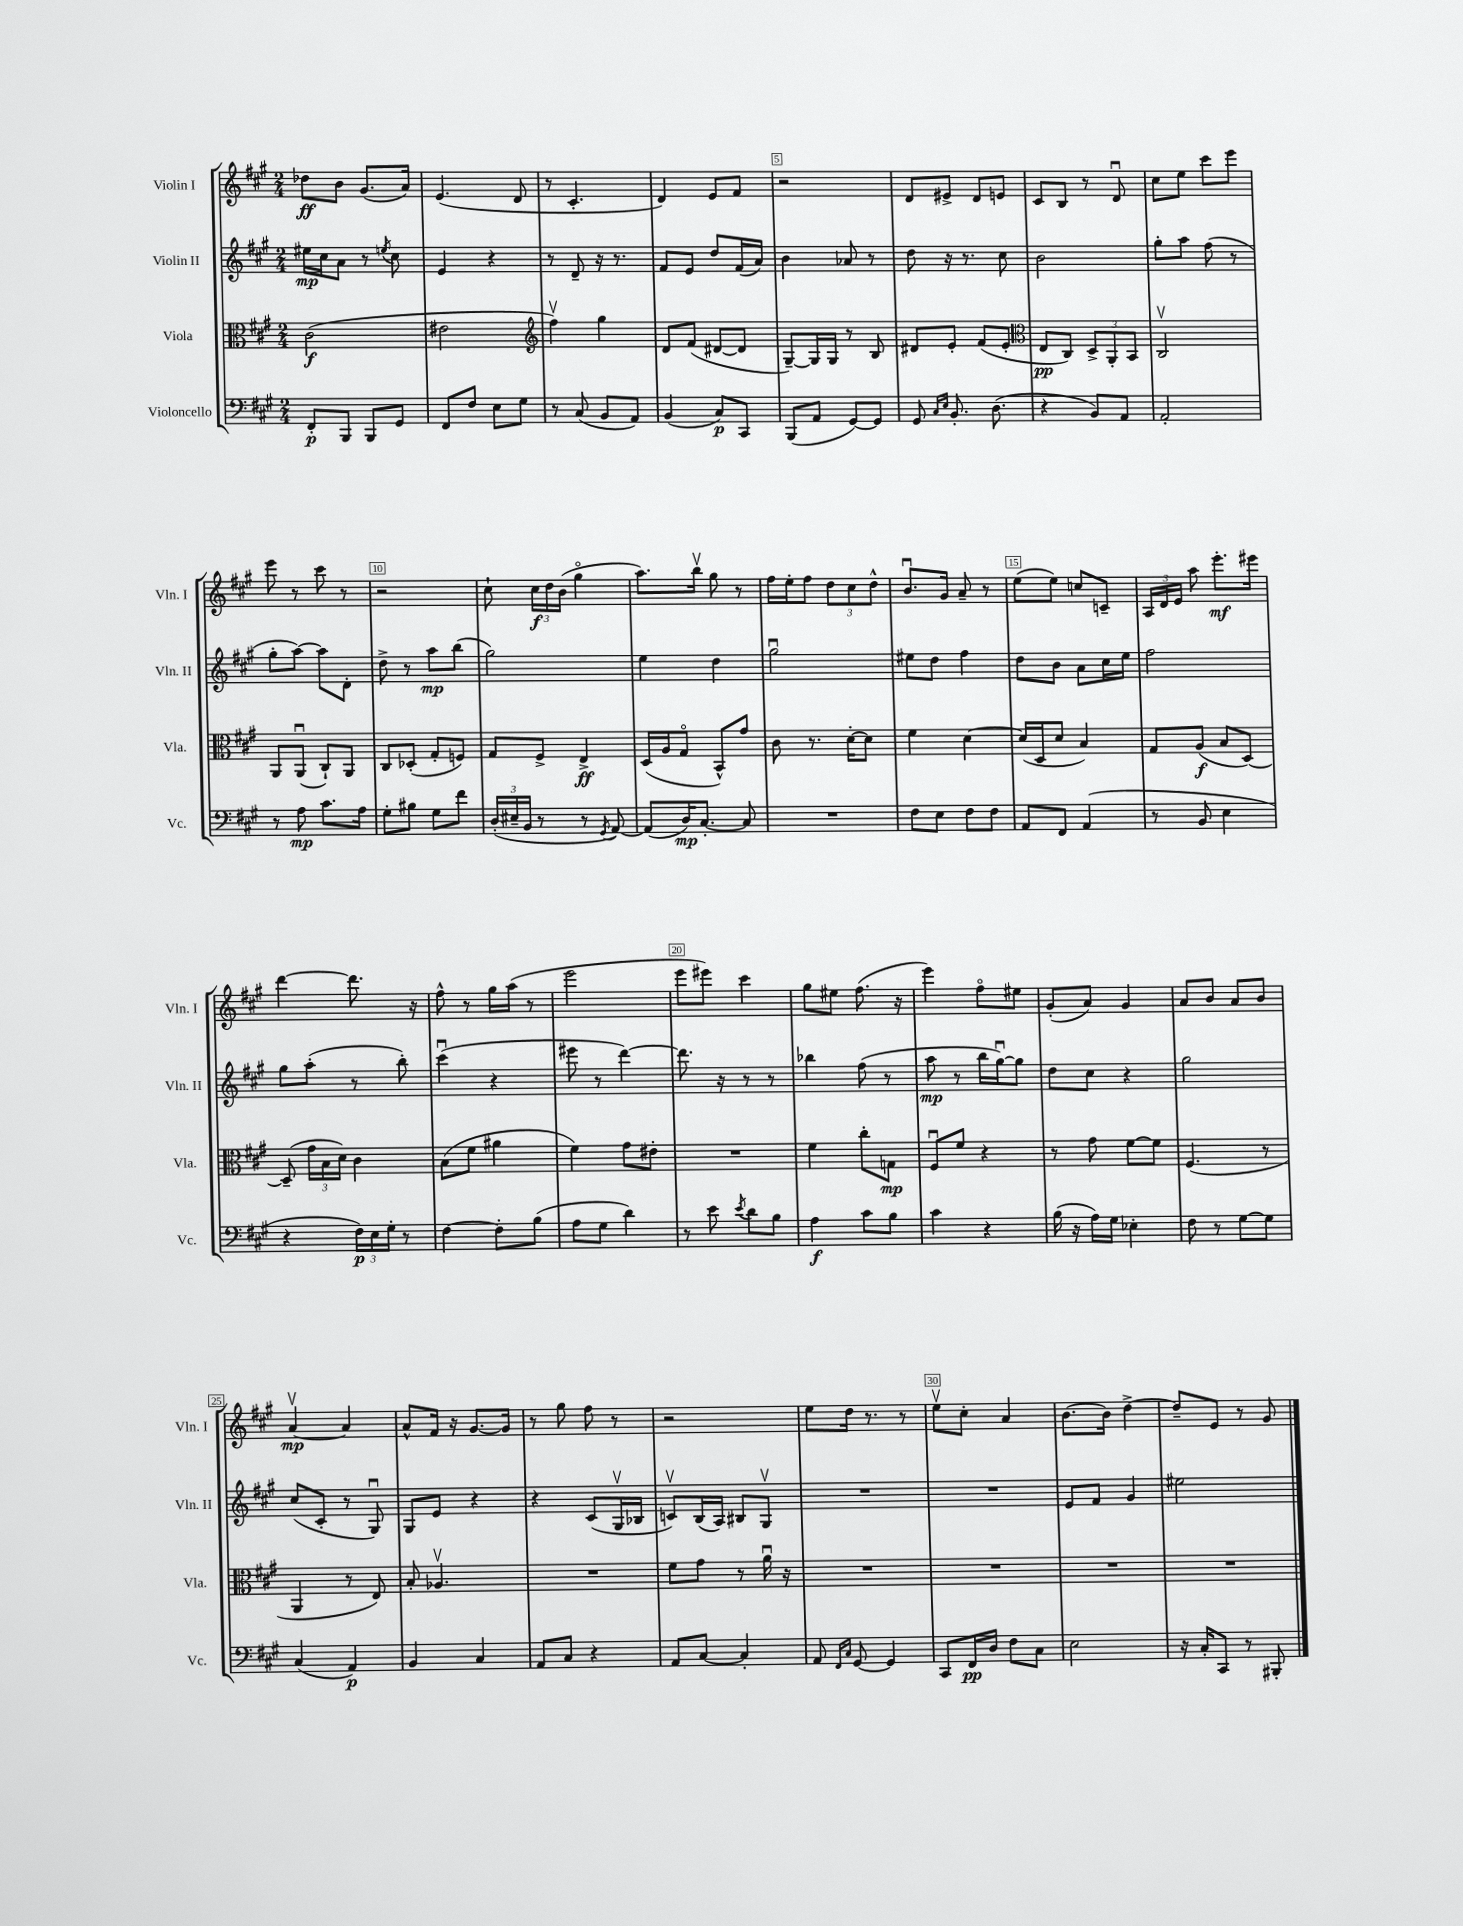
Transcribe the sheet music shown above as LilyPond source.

<<
\new StaffGroup <<
\new Staff = "s0" \with { instrumentName = "Violin I" shortInstrumentName = "Vln. I" } {
    \clef treble \key a \major \numericTimeSignature \time 2/4
    \autoBeamOff des''8[\ff b'8] gis'8.[( a'16]) |
    e'4.( d'8 |
    r8 cis'4.-. |
    d'4) e'8[ fis'8] |
    r2 |
    d'8[ eis'8]-> d'8[ e'8] |
    cis'8[ b8] r8 d'8\downbow |
    cis''8[ e''8] cis'''8[ e'''8] |
    e'''8 r8 cis'''8 r8 |
    r2 |
    cis''8-! \tuplet 3/2 { cis''16[\f d''16 b'16]( } gis''4\flageolet |
    a''8.[) b''16]\upbow gis''8 r8 |
    fis''16[ e''16-. fis''8] \tuplet 3/2 { d''8[ cis''8 d''8]-^ } |
    b'8.[\downbow gis'16] a'8-- r8 |
    e''8[( e''8]) c''8[ c'8]-- |
    \tuplet 3/2 { a16[ d'16 e'16] } a''8 e'''8.[-.\mf eis'''16] |
    d'''4~ d'''8. r16 |
    fis''8-^ r8 gis''16[ a''16]( r8 |
    e'''2 |
    e'''8[ eis'''8]) cis'''4 |
    gis''8[ eis''8] fis''8.( r16 |
    e'''4) fis''8[\flageolet eis''8] |
    gis'8[-.( a'8]) gis'4 |
    a'8[ b'8] a'8[ b'8] |
    a'4~\upbow\mp a'4 |
    a'8[-^ fis'16] r16 gis'8.[~ gis'16] |
    r8 gis''8 fis''8 r8 |
    r2 |
    e''8[ d''16] r8. r8 |
    e''8[\upbow cis''8]-. a'4 |
    b'8.[~ b'16] d''4~-> |
    d''8[-- e'8] r8 gis'8 \bar "|." |
}
\new Staff = "s1" \with { instrumentName = "Violin II" shortInstrumentName = "Vln. II" } {
    \clef treble \key a \major \numericTimeSignature \time 2/4
    \autoBeamOff eis''16[\mp cis''16 a'8] r8 \acciaccatura { e''8 } cis''8 |
    e'4 r4 |
    r8 d'8-- r16 r8. |
    fis'8[ e'8] d''8[ fis'16( a'16]) |
    b'4 aes'8 r8 |
    d''8 r16 r8. cis''8 |
    b'2 |
    gis''8[-. a''8] fis''8( r8 |
    gis''8[-. a''8]~) a''8[ d'8]-. |
    d''8-> r8 a''8[\mp b''8]( |
    gis''2) |
    e''4 d''4 |
    gis''2\downbow |
    eis''8[ d''8] fis''4 |
    d''8[ b'8] a'8[ cis''16 e''16] |
    fis''2 |
    gis''8[ a''8]-.( r8 b''8-.) |
    cis'''4\downbow( r4 |
    eis'''8 r8 d'''4~) |
    d'''8. r16 r8 r8 |
    bes''4 fis''8( r8 |
    a''8\mp r8 b''16[ gis''16~\downbow) gis''8] |
    d''8[ cis''8] r4 |
    gis''2 |
    cis''8[( cis'8]-. r8 gis8\downbow) |
    gis8[ e'8] r4 |
    r4 cis'8[( gis16\upbow bes16] |
    c'8[\upbow) b16( a16]) bis8[ gis8]\upbow |
    R2 |
    R2 |
    e'8[ fis'8] gis'4 |
    eis''2 \bar "|." |
}
\new Staff = "s2" \with { instrumentName = "Viola" shortInstrumentName = "Vla." } {
    \clef alto \key a \major \numericTimeSignature \time 2/4
    \autoBeamOff cis'2\f( |
    eis'2 |
    \clef treble fis''4\upbow) gis''4 |
    d'8[ fis'8]( dis'8[~ dis'8] |
    gis8[~--) gis16 gis16] r8 b8 |
    dis'8[ e'8]-. fis'8[( e'8]-. |
    \clef alto e8[\pp cis8]) \tuplet 3/2 { d8[-> a,8-. b,8] } |
    cis2\upbow |
    a,8[ a,8]\downbow( cis8[-!) a,8] |
    cis8[ des8]-.( gis8[-. f8]) |
    gis8[ fis8]-> e4->\ff |
    d16[( a16 gis8]\flageolet b,8[-^) gis'8] |
    cis'8 r8. d'16[~-. d'8] |
    fis'4 d'4~ |
    d'16[( d16 d'8] b4) |
    gis8[ a8]\f( b8[ d8]~) |
    d8--( \tuplet 3/2 { gis'16[ b16 d'16]) } cis'4 |
    b8[( fis'8] ais'4 |
    fis'4) gis'8[ eis'8]-. |
    R2 |
    fis'4 cis''8[-. g8]\mp |
    fis8[\downbow fis'8] r4 |
    r8 gis'8 fis'8[~ fis'8] |
    fis4.( r8 |
    a,4 r8 e8) |
    b8-. aes4.\upbow |
    R2 |
    fis'8[ gis'8] r8 a'16\downbow r16 |
    R2 |
    R2 |
    R2 |
    R2 \bar "|." |
}
\new Staff = "s3" \with { instrumentName = "Violoncello" shortInstrumentName = "Vc." } {
    \clef bass \key a \major \numericTimeSignature \time 2/4
    \autoBeamOff fis,8[-.\p b,,8] b,,8[ gis,8] |
    fis,8[ fis8] e8[ gis8] |
    r8 cis8( b,8[ a,8]) |
    b,4( cis8[\p) cis,8] |
    b,,8[( a,8] gis,8[~) gis,8] |
    gis,8 \grace { cis16[ e16] } b,8.-. d8.( |
    r4 b,8[) a,8] |
    a,2-. |
    r8 a8\mp cis'8.[ a16] |
    gis8[-. bis8] gis8[ fis'8] |
    \tuplet 3/2 { d16[-.( eis16-- b,16] } r8 r8 \acciaccatura { gis,8 } a,8~) |
    a,8[( d16\mp) cis8.]~-. cis8 |
    R2 |
    fis8[ e8] fis8[ fis8] |
    a,8[ fis,8] a,4( |
    r8 b,8 e4 |
    r4 \tuplet 3/2 { fis16[\p) e16 gis16]-. } r8 |
    fis4~ fis8[-. b8]( |
    a8[ gis8] d'4) |
    r8 e'8 \acciaccatura { e'8 } d'8[ b8] |
    a4\f cis'8[ b8] |
    cis'4 r4 |
    b16( r16 a16[) gis16] ees4-. |
    fis8 r8 gis8[~ gis8] |
    cis4( a,4\p) |
    b,4 cis4 |
    a,8[ cis8] r4 |
    a,8[ cis8]~ cis4-. |
    a,8 \grace { fis,16[ cis16] } gis,8~ gis,4 |
    cis,8[ fis,16\pp d16] fis8[ cis8] |
    e2 |
    r16 cis16[-. cis,8] r8 bis,,8-. \bar "|." |
}
>>
>>
\layout { \context { \Score \override BarNumber.break-visibility = ##(#f #t #t) barNumberVisibility = #(every-nth-bar-number-visible 5) \override BarNumber.stencil = #(make-stencil-boxer 0.1 0.3 ly:text-interface::print) } }
